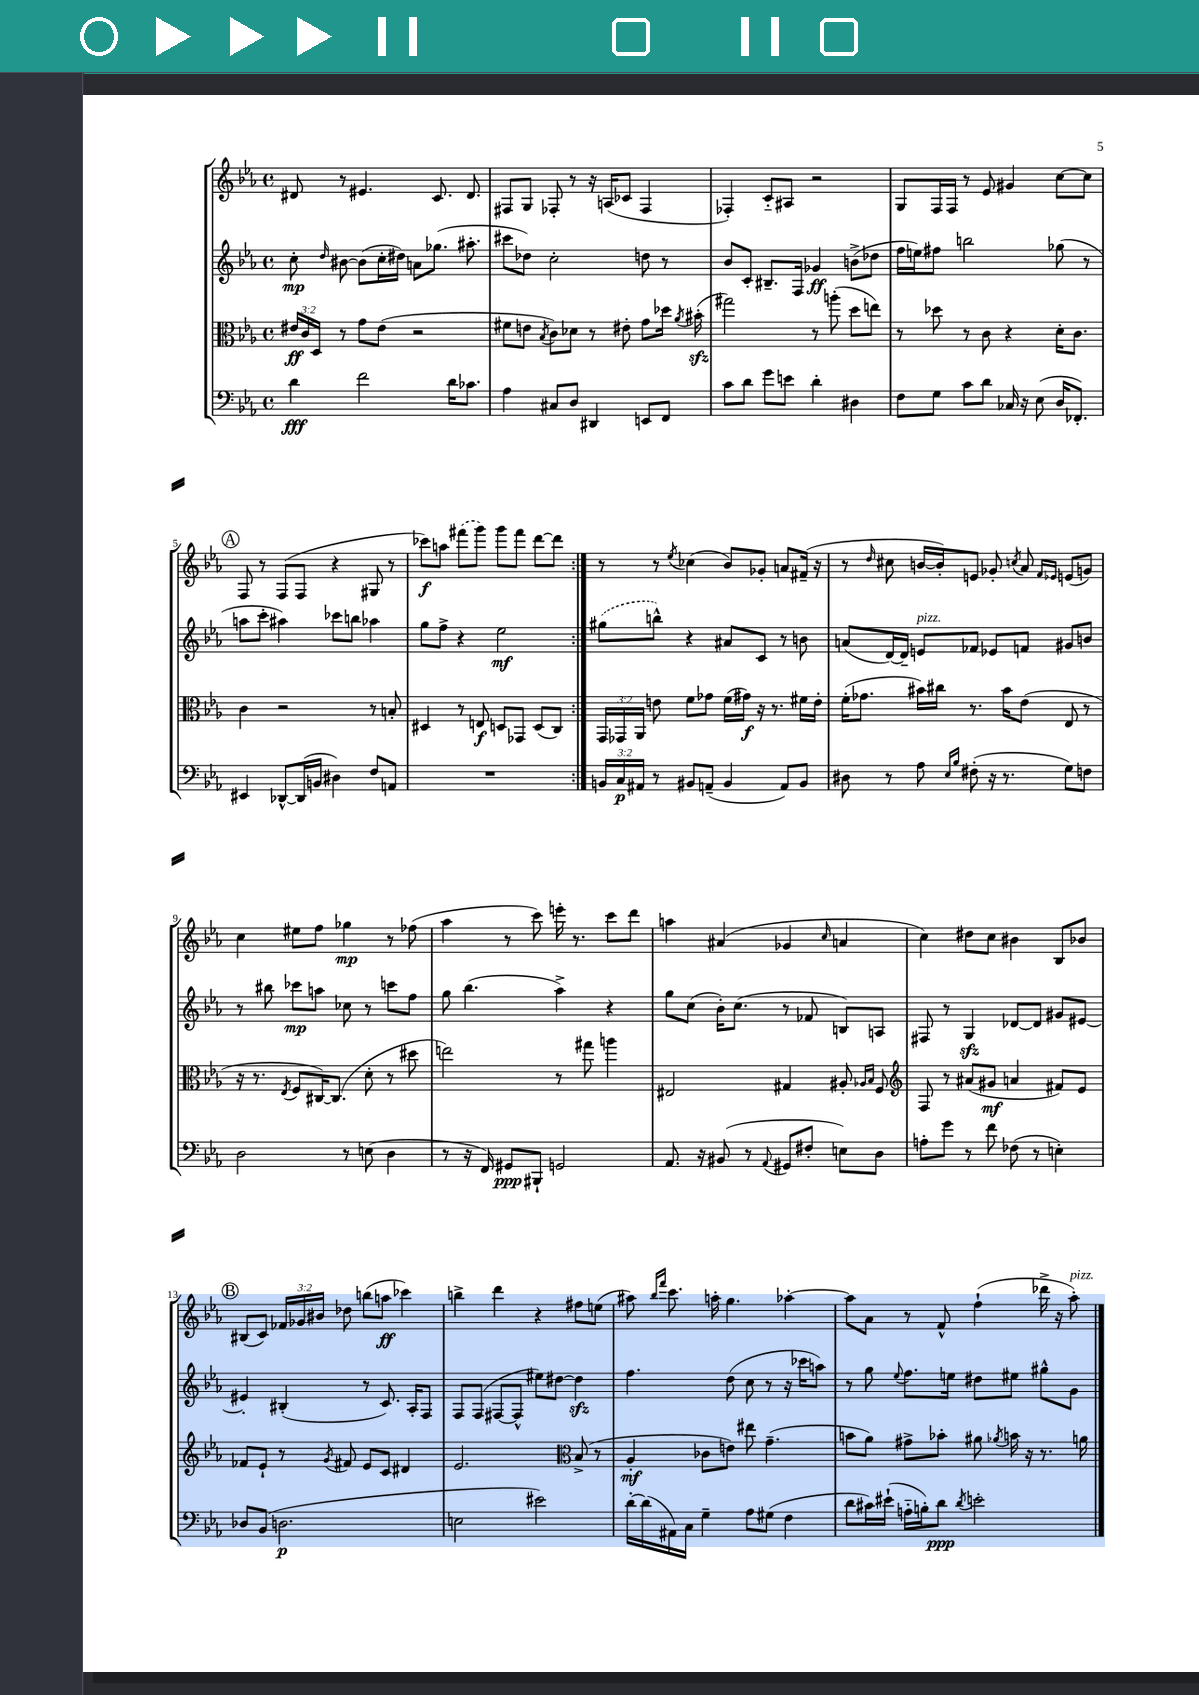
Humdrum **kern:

**kern	**kern	**kern	**kern
*staff4	*staff3	*staff2	*staff1
*clefF4	*clefC3	*clefG2	*clefG2
*k[b-e-a-]	*k[b-e-a-]	*k[b-e-a-]	*k[b-e-a-]
*M4/4	*M4/4	*M4/4	*M4/4
*met(c)	*met(c)	*met(c)	*met(c)
4d\	24e#/LL	8cc'\	8d#/
.	24c/	.	.
.	24D/JJ	.	.
.	.	16qqdd/	.
.	8r	[8b#\	8r
2f\	8g\L	(8b#\]L	4.e#/
.	(8e#\J	16cc'\L	.
.	.	16dd#\JJ)	.
.	2r	8a\L	.
.	.	(8.gg-\J	8.c/
16d\LK	.	.	.
8.c-\J	.	8.aa#'\	8.d#/
=	=	=	=
4A-\	8f#\L	8ccc#\L	8F#/L
.	8e\J	8dd-\J)	8G/J
.	8qB-/	.	.
8C#/L	8c\L)	2cc'\	8F-'/
8D/J	8d-\J	.	8r
4DD#/	8r	.	16r
.	.	.	(16A/LK
.	8e#'\	.	8c-/J
8EE/L	8g\L	8dd\	4F-/
8FF/J	16dd-\Jk	8r	.
.	8qa-/	.	.
.	(16b#'\	.	.
=	=	=	=
8c\L	2gg#\)	8b-/L	4F-'/)
8d\J	.	8c'/J	.
8g\L	.	8.B#~/L	8c'~/L
8e\J	.	.	8A#/J
.	.	16F/Jk	.
4d'\	8r	4g-/	2r
.	(8aa'\	.	.
4D#\	8dd\L	(8b^\L	.
.	8ee\J)	8dd-\J	.
=	=	=	=
8F\L	8r	16ff\LL	8G/L
.	.	16ee\J)	.
8G\J	8dd-\	8ff#\J	16F/L
.	.	.	16F/JJ
8c\L	8r	2bb\	8r
8d\J	8c\	.	8e-/
16C-/	4r	.	4g#/
16r	.	.	.
(8E-\	.	.	.
16D/LK	16d'\LK	(8gg-\	[8cc\L
8.FF-'/J)	8.c\J	.	.
.	.	8r	8cc\]J
=	=	=	=
4EE#/	4c\	8aa\L	8F/
.	.	8ccc'\J	8r
[8DD-^^/L	2r	4aa#\)	(8F/L
(16DD-/]L	.	.	8F/J
16BB/JJ	.	.	.
4D#\)	.	8ccc-\L	4r
.	.	8bb\J	.
8F/L	8r	4aa-\	8G#/
8AA/J	8B'/	.	8r
=	=	=	=
1r	4D#/	8gg\L	8ccc-\L)
.	.	8ff^\J	8aa\J
.	8r	4r	(8fff#\L
.	8E/	.	8ggg\J)
.	8D/L	2ee-\	8ggg\L
.	8GG-/J	.	8fff#\J
.	(8D/L	.	[8ddd\L
.	8C/J)	.	8ddd\]J
=:|!	=:|!	=:|!	=:|!
24BB/LL	24GG/LL	(8gg#\L	8r
24C/	24GG-/	.	.
24AA#/JJ	24AA-/JJ	.	.
8r	8e\	8bb^^\J)	8r
.	.	.	8qee-/
8BB#/L	8f\L	4r	(4cc-\
(8AA~/J	8g-\J	.	.
4BB#/	(16f\LL	8a#/L	8b-/L)
.	16g#\JJ)	.	.
.	16r	8c/J	8g-'/J
.	8.r	.	.
8AA/L)	.	8r	8a/L
8BB#/J	16f#\LL	8b\	(16f#~/Jk
.	16e'\JJ	.	16r
=	=	=	=
8D#\	(16f'\LK	(8a/L	8r
.	8.g-\J	.	.
.	.	.	16qqdd/
8r	.	[16d/L)	8cc#\
.	.	16d~/]JJ	.
8A-\	16b#\LL)	8e/L	[16b/LL
.	16cc#\JJ	.	16b'/]J)
16qqE-/LL	.	.	.
16qqB-/JJ	.	.	.
(8F#'\	8.r	8f-/J	8e/J
16r	.	8e-/L	8g-'/
8.r	16b#\LK	.	.
.	.	.	8qcc/
.	(8e-\J	8f/J	8a-/
.	.	.	16qqf/LL
.	.	.	16qqe-/JJ
8G\L)	8E-/	8g#/L	(8e/L
8F\J	8r	8b/J	8g/J)
=	=	=	=
2D\	16r	8r	4cc\
.	8.r	.	.
.	.	8bb#\	.
.	8qE-/	.	.
.	8F/L	8ccc-\L	8ee#\L
.	[16C#/K)	8aa\J	8ff\J
.	(8.C#/]J	.	.
8r	.	8cc-\	4gg-\
(8E\	8d'\	8r	.
4D\	8r	8ccc\L	8r
.	8dd#\	8ff\J	(8ff-\
=	=	=	=
8r	2ee\)	8gg\	4aa-\
16r	.	(4.bb-\	.
16FF/)	.	.	.
8GG#/L	.	.	8r
8BBB#`/J	.	.	8ccc\)
2GG/	8r	4aa-^\)	16eee'\
.	.	.	8.r
.	8gg#\	.	.
.	4aa\	4r	8ccc\L
.	.	.	8ddd\J
=	=	=	=
8.AA-/	2E#/	8gg\L	4aa\
.	.	(8cc\J	.
16r	.	.	.
(8BB#/	.	16b-'\LK)	(4a#/
.	.	(8.cc\J	.
8r	.	.	.
8qqAA-/	.	.	.
8GG#/L	4G#/	8r	4g-/
8F#'/J	.	8f-/	.
.	.	.	16qqcc/
8E\L)	8A#'/	8B/L)	4a/
.	16qqA-/LL	.	.
.	16qqB-/JJ	.	.
8D\J	8F/	8A/J	.
=	=	=	=
*	*clefG2	*	*
8A'\L	8F/	8F#/	4cc\)
8g\J	8r	8r	.
8r	(8a#/L	4G/	8dd#\L
8f\	8g#/J	.	8cc\J
(8F-\	4a/	[8d-/L	4b#\
8r	.	8d-/]J	.
4E'\)	8f#/L)	8g#/L	8B-/L
.	8e-/J	[8e#/J	8b-/J
=	=	=	=
8D-/L	8f-/L	4e#'/]	(8B#/L
(8BB-/J	8e-`/J	.	8c/J)
2.D\	8r	(4B#'/	24f-/LL
.	.	.	24g-/
.	.	.	24b#/JJ
.	8qg/	.	.
.	8f#/	.	8dd-\
.	8e-/L	8r	(8bb\L
.	8c/J	8.c/)	8aa\J
.	4d#/	.	4ccc-\)
.	.	16A-'/LK	.
.	.	8F/J	.
=	=	=	=
2E\	2.e-/	8F/L	4bb^\
.	.	(8F/J	.
.	.	[8F#/L	4ddd\
.	.	8F#^^/]J	.
2e#\)	.	8ee#\L)	4r
.	.	[8dd#\J	.
*	*clefC3	*	*
.	(8B-^/	4dd#\]	8ff#\L
.	8r	.	(8ee\J
=	=	=	=
[16d'\LL	4A-'/	4.ff\	8aa#\)
(16d\]	.	.	.
.	.	.	16qqbb-/LL
.	.	.	16qqfff/JJ
16AA#\)	.	.	8.ccc\
16C\JJ	.	.	.
4G~\	8c-\L	.	.
.	.	.	16aa'\
.	8e\J)	(8dd\	4.gg\
8A-\L	8ee#\	8cc\	.
(8G#\J	(4.g~\	8r	.
4F\	.	16r	[4aa-'\
.	.	16ccc-\LK	.
.	.	8aa\J)	.
=	=	=	=
8d\L	8b\L	8r	8aa-\]L
16c#\L)	8a-\J)	8gg\	8a-\J
(16e#`\JJ	.	.	.
.	.	8qqee-/	.
16A'~\LL	8g#^\L	8.ff\L	8r
16B'\J)	.	.	.
8d\J	8b-'\J	.	8f^^/
.	.	16ee\Jk	.
8qd/	.	.	.
2e'\	8a#\	8dd#\L	(4ff`\
.	8qa-/	.	.
.	16b\	8ee#\J	.
.	16r	.	.
.	8.r	8gg#^^\L	16ddd-^\
.	.	.	16r
.	.	8g\J	8aa-'\)
.	16a\	.	.
==	==	==	==
*-	*-	*-	*-
